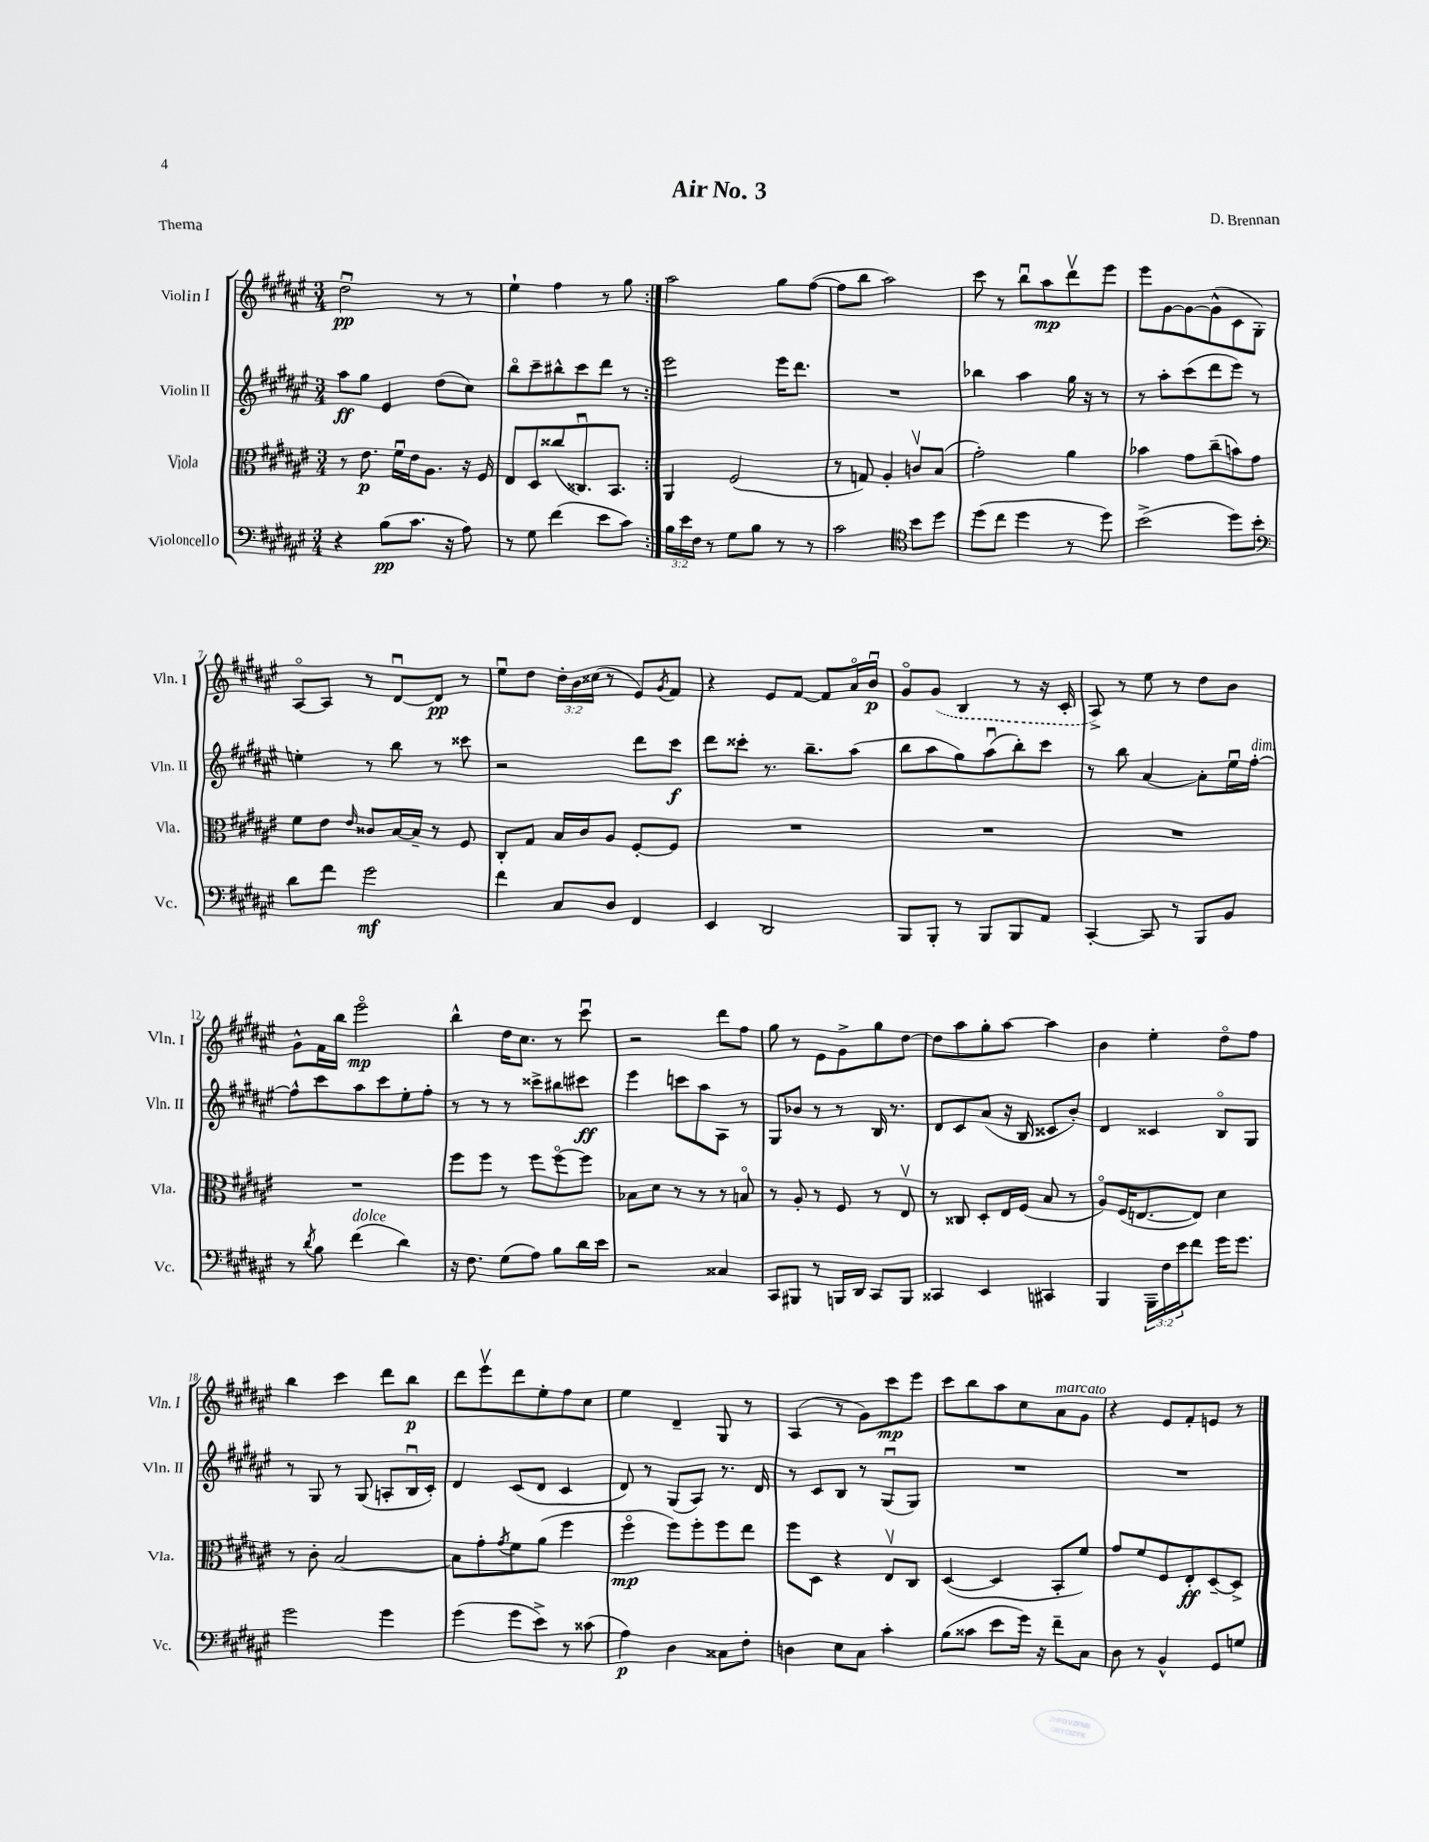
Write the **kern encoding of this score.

**kern	**dynam	**kern	**dynam	**kern	**dynam	**kern	**dynam
*part4	*part4	*part3	*part3	*part2	*part2	*part1	*part1
*staff4	*staff4	*staff3	*staff3	*staff2	*staff2	*staff1	*staff1
*I"Violoncello	*	*I"Viola	*	*I"Violin II	*	*I"Violin I	*
*I'Vc.	*	*I'Vla.	*	*I'Vln. II	*	*I'Vln. I	*
*clefF4	*	*clefC3	*	*clefG2	*	*clefG2	*
*k[f#c#g#d#a#e#]	*	*k[f#c#g#d#a#e#]	*	*k[f#c#g#d#a#e#]	*	*k[f#c#g#d#a#e#]	*
*M3/4	*	*M3/4	*	*M3/4	*	*M3/4	*
=1	=1	=1	=1	=1	=1	=1	=1
4r	.	8r	.	8aa#\L	ff	2dd#u\	pp
.	.	8.e#\	p	8gg#\J	.	.	.
(8B\L	pp	.	.	4e#/	.	.	.
.	.	16f#u\LL	.	.	.	.	.
8.c#\J	.	16e#\J	.	.	.	.	.
.	.	8.A#\J	.	.	.	.	.
.	.	.	.	(8dd#\L	.	8r	.
16r	.	.	.	.	.	.	.
8A#\)	.	16r	.	8cc#\J)	.	8r	.
.	.	16F#/	.	.	.	.	.
=2	=2	=2	=2	=2	=2	=2	=2
8r	.	8E#/L	.	8bb\L	.	4ee#`\	.
8G#\	.	8D#/	.	8ccc#~\	.	.	.
(4f#\	.	(8cc##X/	.	8bb#X^^\	.	4ff#\	.
.	.	8.C##Xu/)	.	8ccc#\	.	.	.
8e#\L	.	.	.	8ddd#\J	.	8r	.
.	.	8.BB/J	.	.	.	.	.
8c#\J)	.	.	.	8r	.	8gg#\	.
=3:|!	=3:|!	=3:|!	=3:|!	=3:|!	=3:|!	=3:|!	=3:|!
24B\LL	.	4AA#/	.	2eee#\	.	2aa#\	.
24e#\	.	.	.	.	.	.	.
24F#\JJ	.	.	.	.	.	.	.
8r	.	.	.	.	.	.	.
8G#\L	.	(2F#/	.	.	.	.	.
8B\J	.	.	.	.	.	.	.
8r	.	.	.	16eee#\KL	.	8gg#\L	.
.	.	.	.	8.ddd#\J	.	.	.
8r	.	.	.	.	.	([8ff#\J	.
=4	=4	=4	=4	=4	=4	=4	=4
2c#\	.	8r	.	2.r	.	8ff#\L]	.
.	.	8Gn/)	.	.	.	8bb\J	.
.	.	4A#'/	.	.	.	2aa#\)	.
*clefC4	*	*	*	*	*	*	*
8b\L	.	8cnv/L	.	.	.	.	.
8dd#\J	.	(8B/J	.	.	.	.	.
=5	=5	=5	=5	=5	=5	=5	=5
(8dd#\L	.	2g#'\)	.	4bb-X\	.	8ccc#\	.
8cc#\J	.	.	.	.	.	8r	.
4dd#\	.	.	.	4aa#\	.	8bbu\L	.
.	.	.	.	.	.	8aa#\	mp
8r	.	4a#\	.	16gg#\	.	8ddd#v\	.
.	.	.	.	16r	.	.	.
8dd#\)	.	.	.	8r	.	8eee#\J	.
=6	=6	=6	=6	=6	=6	=6	=6
(2b^\	.	4b-X\	.	8r	.	8eee#\L	.
.	.	.	.	8aa#'\L	.	[8g#\	.
.	.	8g#\L	.	(8ccc#\	.	8g#\_	.
.	.	(8cc#~\	.	8ddd#\	.	(8g#^^\]	.
8dd#\L)	.	8bn\)	.	8eee#\J)	.	8c#\	.
8b'\J	.	8g#\J	.	8r	.	8G#'\J)	.
!!LO:LB:g=z
=7	=7	=7	=7	=7	=7	=7	=7
*clefF4	*	*	*	*	*	*	*
8d#\L	.	8f#\L	.	4een'\	.	[8A#/L	.
8f#\J	.	8e#\J	.	.	.	8A#/J]	.
.	.	16qqe#/	.	.	.	.	.
2g#\	mf	8c##X/L	.	8r	.	8r	.
.	.	[16B/L	.	8bb\	.	[8d#u/L	.
.	.	16B~/JJ]	.	.	.	.	.
.	.	8r	.	8r	.	8d#/J]	pp
.	.	8F#/	.	8ccc##X\	.	8r	.
=8	=8	=8	=8	=8	=8	=8	=8
4f#\	.	8C#'/L	.	2r	.	8ee#u\L	.
.	.	8G#/J	.	.	.	8dd#\J	.
8C#/L	.	16B/LL	.	.	.	24dd#'\LL	.
.	.	.	.	.	.	24b\	.
.	.	16c#/J	.	.	.	.	.
.	.	.	.	.	.	(24cc##X\JJ	.
8D#/J	.	8A#/J	.	.	.	8r	.
4FF#/	.	[8F#'/L	.	8ddd#\L	.	8e#/L)	.
.	.	.	.	.	.	8qg#/	.
.	.	8F#/J]	.	8ccc#\J	f	8f#/J	.
=9	=9	=9	=9	=9	=9	=9	=9
4EE#/	.	2.r	.	8ddd#\L	.	4r	.
.	.	.	.	8ccc##X'\J	.	.	.
2DD#/	.	.	.	8.r	.	8e#/L	.
.	.	.	.	.	.	[8f#/J	.
.	.	.	.	8.bb~\L	.	.	.
.	.	.	.	.	.	8f#/L]	.
.	.	.	.	(8aa#\J	.	16a#/L	.
.	.	.	.	.	.	16bu/JJ	p
=10	=10	=10	=10	=10	=10	=10	=10
8BBB/L	.	2.r	.	8bb\L	.	8g#/L	.
8BBB'/J	.	.	.	8aa#\	.	(8g#/J	.
8r	.	.	.	8gg#\)	.	4B/	.
8BBB/L	.	.	.	(8aa#u\	.	.	.
8BBB/	.	.	.	8bb'\)	.	8r	.
8AA#/J	.	.	.	8ccc#\J	.	16r	.
.	.	.	.	.	.	16c#'/	.
=11	=11	=11	=11	=11	=11	=11	=11
[4CC#'/	.	2.r	.	8r	.	8A#^/)	.
.	.	.	.	8bb\	.	8r	.
8CC#/]	.	.	.	[4a#/	.	8ee#\	.
8r	.	.	.	.	.	8r	.
8BBB/L	.	.	.	8a#'\L]	.	8dd#\L	.
8BB/J	.	.	.	16ee#u\L	.	8b\J	.
!	!	!	!	!LO:TX:a:i:t=dim.	!	!	!
.	.	.	.	[16ff#'\JJ	.	.	.
!!LO:LB:g=z
=12	=12	=12	=12	=12	=12	=12	=12
8r	.	2.r	.	8ff#^^\L]	.	8g#^^\L	.
8qd#/	.	.	.	.	.	.	.
8B\	.	.	.	8ccc#\	.	16f#\L	.
.	.	.	.	.	.	16bb\JJ	.
!LO:TX:a:i:t=dolce	!	!	!	!	!	!	!
(4f#\	.	.	.	8aa#\	.	2eee#\	mp
.	.	.	.	8ccc#\	.	.	.
4d#\)	.	.	.	8ee#'\	.	.	.
.	.	.	.	8ff#'\J	.	.	.
=13	=13	=13	=13	=13	=13	=13	=13
16r	.	8ff#\L	.	8r	.	4bb^^\	.
8.F#\	.	.	.	.	.	.	.
.	.	8ff#\J	.	8r	.	.	.
(8G#\L	.	8r	.	8r	.	16dd#\KL	.
.	.	.	.	.	.	8.cc#\J	.
8A#\J)	.	8ff#\L	.	8ccc##X^\L	.	.	.
8B\L	.	[8ff#\	.	8bb#X\	.	8r	.
16d#\L	.	8ff#\J]	.	8ccc#X\J	ff	8ccc#u\	.
16e#\JJ	.	.	.	.	.	.	.
=14	=14	=14	=14	=14	=14	=14	=14
2r	.	8B-X\L	.	4eee#\	.	2r	.
.	.	8d#\J	.	.	.	.	.
.	.	8r	.	8cccn\L	.	.	.
.	.	8r	.	8aa#\	.	.	.
4C##X/	.	8r	.	8A#\J	.	8ddd#\L	.
.	.	8Bn/	.	8r	.	8ff#\J	.
=15	=15	=15	=15	=15	=15	=15	=15
8CC#/L	.	8r	.	8G#/L	.	8gg#\	.
8BBB#X/J	.	8A#'/	.	8b-X/J	.	8r	.
8r	.	8r	.	8r	.	8e#\L	.
16BBBn/LL	.	8F#/	.	8r	.	8g#^\	.
16DD#/JJ	.	.	.	.	.	.	.
8CC#/L	.	8r	.	16B/	.	8gg#\	.
.	.	.	.	8.r	.	.	.
8BBB/J	.	8E#v/	.	.	.	[8dd#\J	.
=16	=16	=16	=16	=16	=16	=16	=16
4CC##X/	.	8r	.	8d#/L	.	8dd#\L]	.
.	.	8C##X/	.	8c#/	.	8aa#\	.
4EE#/	.	8D#'/L	.	(8a#/J	.	8gg#'\	.
.	.	16E#/L	.	16r	.	[8aa#\J	.
.	.	(16F#/JJ	.	16B/	.	.	.
4CC#X/	.	8B/	.	8c##X/L	.	4aa#\]	.
.	.	8r	.	8b'/J)	.	.	.
=17	=17	=17	=17	=17	=17	=17	=17
4BBB/	.	8A#/L)	.	4d#/	.	4b\	.
.	.	(16F#/K	.	.	.	.	.
.	.	[8.En/	.	.	.	.	.
24BBB~\LL	.	.	.	4c##X/	.	4ee#'\	.
24F#\	.	.	.	.	.	.	.
24e#\J	.	.	.	.	.	.	.
8f#\J	.	8E/J])	.	.	.	.	.
16g#\KL	.	4d#\	.	8B/L	.	8dd#\L	.
8.g#\J	.	.	.	.	.	.	.
.	.	.	.	8G#/J	.	8ff#\J	.
!!LO:LB:g=z
=18	=18	=18	=18	=18	=18	=18	=18
2g#\	.	8r	.	8r	.	4bb\	.
.	.	8c#'\	.	8G#/	.	.	.
.	.	[2B/	.	8r	.	4ccc#\	.
.	.	.	.	(8G#/	.	.	.
4g#\	.	.	.	8An'/L	.	8ddd#\L	.
.	.	.	.	16Bu/L	.	8bb\J	p
.	.	.	.	16c#'/JJ)	.	.	.
=19	=19	=19	=19	=19	=19	=19	=19
(4g#\	.	8B\L]	.	4d#/	.	8ddd#\L	.
.	.	8g#'\	.	.	.	8eee#v\	.
.	.	8qg#/	.	.	.	.	.
8g#\L	.	8f#\	.	(8c#/L	.	8ddd#\	.
8e#^\J)	.	(8a#\J	.	8d#/J	.	8ee#'\	.
8r	.	4ff#\	.	4c#/	.	8ff#\	.
(8c##X\	.	.	.	.	.	8cc#\J	.
=20	=20	=20	=20	=20	=20	=20	=20
4A#\)	p	4ff#\	mp	8d#/)	.	4ee#\	.
.	.	.	.	8r	.	.	.
4D#\	.	8ff#\L)	.	(8G#/L	.	4d#~/	.
.	.	8ff#'\	.	8A#/J)	.	.	.
8C##X\L	.	8ff#\	.	8.r	.	8G#/	.
8F#'\J	.	8ee#\J	.	.	.	8r	.
.	.	.	.	16d#/	.	.	.
=21	=21	=21	=21	=21	=21	=21	=21
4Dn\	.	8ff#\L	.	8r	.	(4A#/	.
.	.	8D#\J	.	8c#/L	.	.	.
8E#\L	.	4r	.	8B/J	.	8r	.
8C#\J	.	.	.	8r	.	8g#\L)	.
4c#'\	.	8E#v/L	.	(8G#u/L	.	8ccc#\	mp
.	.	8C#/J	.	8G#/J)	.	8eee#\J	.
=22	=22	=22	=22	=22	=22	=22	=22
(8B\L	.	([4D#/	.	2.r	.	8ccc#\L	.
8c##X\J	.	.	.	.	.	8bb\	.
8e#\L	.	4D#/]	.	.	.	8aa#\	.
16g#\Jk)	.	.	.	.	.	8cc#\	.
16r	.	.	.	.	.	.	.
!	!	!	!	!	!	!LO:TX:a:i:t=marcato	!
8f#~\L	.	8BB'/L	.	.	.	8a#\	.
8C#\J	.	8f#/J)	.	.	.	8g#\J	.
=23	=23	=23	=23	=23	=23	=23	=23
8D#\	.	8g#/L	.	2.r	.	4r	.
8r	.	8f#/	.	.	.	.	.
4BB^^/	.	8F#/	.	.	.	8e#/L	.
.	.	8E#'/	ff	.	.	8f#'/	.
8GG#/L	.	[8D#~/	.	.	.	8en/J	.
8Gn/J	.	8D#^/J]	.	.	.	8r	.
==	==	==	==	==	==	==	==
*-	*-	*-	*-	*-	*-	*-	*-
